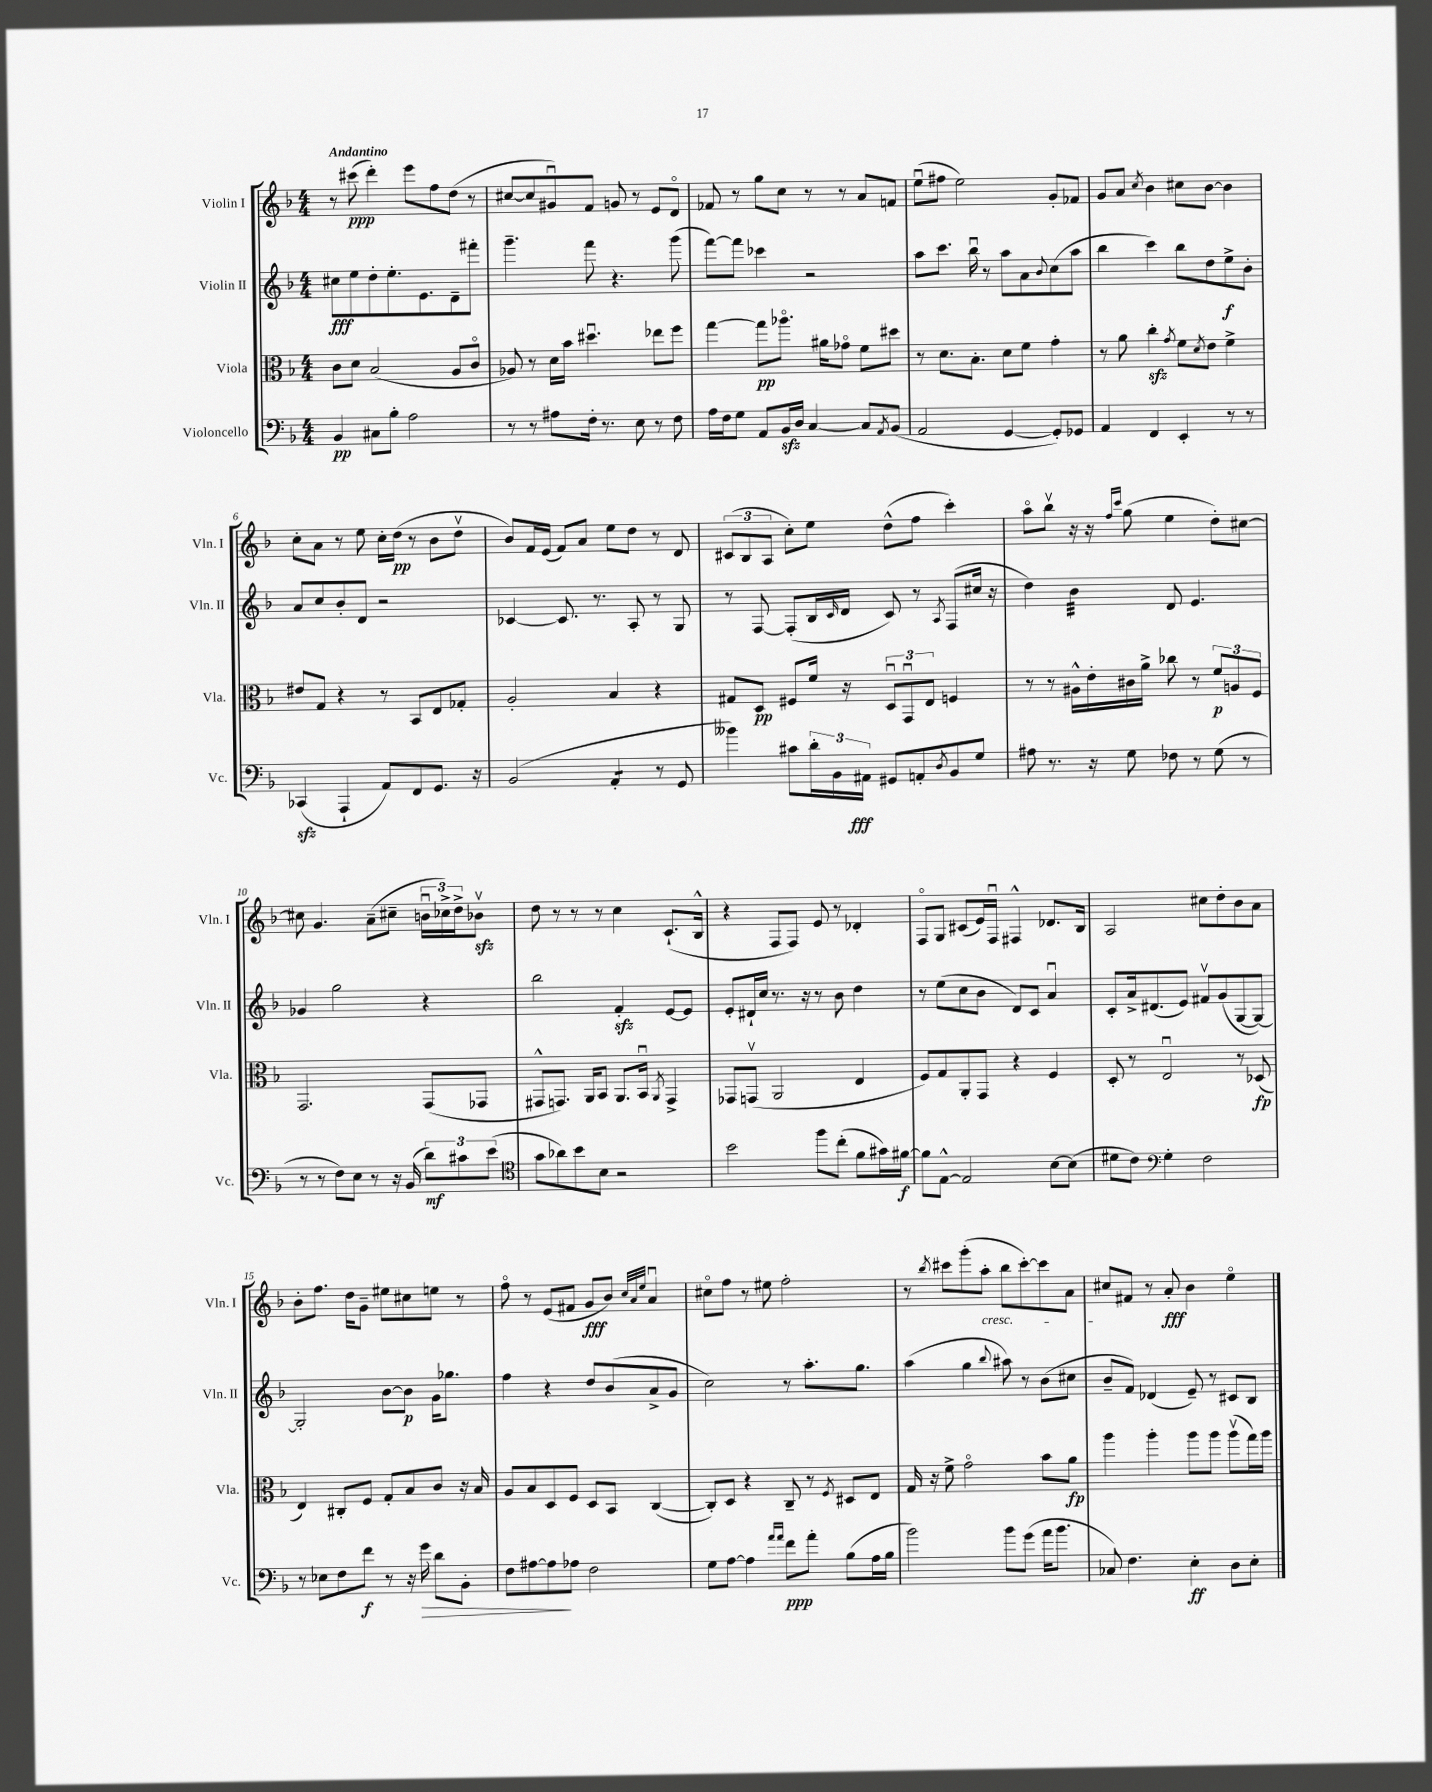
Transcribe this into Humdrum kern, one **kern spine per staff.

**kern	**kern	**kern	**kern
*staff4	*staff3	*staff2	*staff1
*clefF4	*clefC3	*clefG2	*clefG2
*k[b-]	*k[b-]	*k[b-]	*k[b-]
*M4/4	*M4/4	*M4/4	*M4/4
4BB-/	8c\L	8cc#\L	8r
.	8d\J	8ee\	(8ccc#\
8C#\L	(2B-/	8dd'\	4ddd'\)
8B-'\J	.	8.ee'\	.
2A\	.	.	8eee\L
.	.	8.e\	.
.	.	.	8ff\
.	8A/L	8d~\	(8dd\J
.	8co/J	8fff#'\J	8r
=	=	=	=
8r	8A-/)	4.ggg~\	[8cc#/L
8r	8r	.	8cc#/]
8A#\L	16d\LL	.	8g#u/)
.	16b-\JJ	.	.
16F'\Jk	4.dd#u\	8fff\	8f/J
8.r	.	.	.
.	.	4.r	8g/
8E\	.	.	8r
8r	8ee-\L	.	8e/L
8F\	8ff\J	(8ggg\	8do/J
=	=	=	=
16A\LL	[4gg\	[8fff\L)	8f-/
16F\J	.	.	.
8G\J	.	8fff\]J	8r
8AA/L	8gg\]L	4ccc-\	8gg\L
16BB-/L	8.aa-o\J	.	8cc\J
16D/JJ	.	.	.
[4C/	.	2r	8r
.	16a#\LK	.	.
.	8g-o\J	.	8r
8C/]L	8f\L	.	8a/L
8qAA/	.	.	.
(8BB-/J	8dd#\J	.	8f/J
=	=	=	=
2AA/	8r	8aa\L	(8eeu\L
.	8.d\L	8.ccc\J	8ff#\J
.	.	.	2ee\)
.	8.B-'\J	16bb-u\	.
.	.	8r	.
[4GG/	8d\L	8aa\L	.
.	8f\J	8a\	.
.	.	8qqb-/	.
8GG'/]L)	4g'\	(8cc\	8g'/L
8GG-/J	.	8aa\J	8f-/J
=	=	=	=
4AA/	8r	4bb-\	8g/L
.	8a\	.	8a/J
.	.	.	8qcc/
4FF/	4cc'\	4ccc\)	4b-\
.	8qg/	.	.
4EE'/	8f\L	8bb-\L	8cc#\L
.	8qd/	.	.
.	8e\J	8dd\	[8b-\J
8r	4f^\	8ee^\	4b-\]
8r	.	8b-'\J	.
=	=	=	=
(4CC-/	8e#/L	8a/L	8cc'\L
.	8G/J	8cc/	8a\J
4AAA`/	4r	8b-'/	8r
.	.	8d/J	8ee\
8AA/L)	8r	2r	16cc'\LL
.	.	.	(16dd\JJ
8FF/	8BB-/L	.	8r
8.GG/J	8E/	.	8b-\L
.	8G-'/J	.	8ddv\J
16r	.	.	.
=	=	=	=
(2BB-/	2A'/	[4c-/	8b-/L)
.	.	.	16f/L
.	.	.	(16e/JJ
.	.	8.c-/]	8f/L)
.	.	.	8a/J
.	.	8.r	.
4AA'/	4B-/	.	8ee\L
.	.	8A'/	8dd\J
8r	4r	8r	8r
8GG/	.	8G/	8d/
=	=	=	=
4b--\)	8G#/L	8r	(12c#/L
.	.	.	12B-/
.	8D/J	[8F/	.
.	.	.	12A/J
8c#\L	8F#/L	(8F'/]L	8cc'\L)
24d'\L	16f/Jk	16B-/L	8ee\J
24BB-\	.	.	.
.	.	16qqc/	.
.	16r	16d/JJ	.
24AA#\JJ	.	.	.
8GG#/L	12Du/L	8c/)	(8dd^^\L
.	12GGu/	.	.
8AA'/	.	8r	8ff\J
.	12E/J	.	.
8qD/	.	8qA/	.
8BB-/	4F/	(8F/L	4ccc'\)
8G/J	.	16cc#/Jk	.
.	.	16r	.
=	=	=	=
8A#\	8r	4dd\)	8aao\L
8.r	8r	.	8bb-v\J
.	16A#^^\LL	4b-\	16r
16r	16e'\	.	16r
.	.	.	16qqff/LL
.	.	.	16qqccc/JJ
8G\	16c#\	.	(8gg\
.	16a^\JJ	.	.
8F-\	8cc-\	8d/	4ee\
8r	8r	4.e/	.
(8G\	12f/L	.	8dd'\L)
.	12A/	.	.
8r	.	.	[8cc#\J
.	12F/J	.	.
=	=	=	=
8r	2.GG/	4g-/	8cc#\]
8r	.	.	4.g/
8F\L)	.	2gg\	.
8E\J	.	.	.
8r	.	.	(8a~\L
16r	.	.	8cc#~\J
(16BB-/	.	.	.
12d\L)	(8GG/L	4r	24bu\LL
.	.	.	24cc-^\)
12c#\	.	.	24dd^\J
.	8GG-/J	.	8b-v\J
(12e\J	.	.	.
=	=	=	=
*clefC4	*	*	*
8g\L	8GG#^^/L	2bb-\	8dd\
8a-\)	8.GG/J)	.	8r
8b-\	.	.	8r
.	16AA/LK	.	.
8B-\J	8BB-/J	.	8r
2r	8.AA/L	4f'/	4cc\
.	16BB-u/Jk	.	.
.	8qAA/	.	.
.	4GG^/	[8e/L	(8.c`/L
.	.	8e/]J	.
.	.	.	16B-^^/Jk
=	=	=	=
2b-\	8GG-/L	8e'/L	4r
.	(8GGv/J	16d#`/L	.
.	.	16cc/JJ	.
.	2AA/	8.r	8F/L
.	.	.	8F/J)
.	.	16r	.
8ff\L	.	8r	8e/
(8cc'\J	.	8b-\	8r
8f\L	4E/	4dd\	4d-'/
16g#\L)	.	.	.
[16f#\JJ	.	.	.
=	=	=	=
8f#\]L	8F/L)	8r	8Fo/L
[8E^^\J	8G/	(8ee\L	8G/J
2E/]	8AA'/	8cc\	(8c#/L
.	8GG/J	8b-\J	16e/L)
.	.	.	16Fu/JJ
.	4r	8d/L)	4F#^^/
.	.	8c/J	.
[8B-\L	4F/	4au/	8.d-/L
(8B-\]J	.	.	.
.	.	.	16B-/Jk
=	=	=	=
8d#\L	8D'/	8c'/L	2A/
8c\J)	8r	16a^/k	.
.	.	(8.d#/	.
*clefF4	*	*	*
4G'\	2Eu/	.	.
.	.	8e/J)	.
2F\	.	8f#v/L	8cc#\L
.	.	(8g/	8dd'\
.	8r	[8G/	8b-\
.	(8D-/	8G/_J)	8a\J
=	=	=	=
8r	4E/)	2G'/]	8b-'\L
8E-\L	.	.	8.ff\J
8F\	8C#'/L	.	.
.	.	.	16dd\LK
8f\J	8F/J	.	8g~\J
8r	8G'/L	[8b-\L	8ee#\L
16r	8B-/	8b-\]J	8cc#\
16g\	.	.	.
8d\L	8c/J	16g\LK	8ee\J
.	.	8.gg-\J	.
8BB-'\J	16r	.	8r
.	16B-/	.	.
=	=	=	=
8F\L	8A/L	4ff\	8ffo\
[8A#\	8B-/	.	8r
8A#\]	8D/	4r	(8e/L
8A-\J	8F/J	.	8f#/J
2F\	8D/L	8dd/L	8g/L
.	8BB-/J	(8b-/	8b-/J)
.	.	.	32qqcc/LLL
.	.	.	32qqa/
.	.	.	32qqee/JJJ
.	([4C/	8a^/	4au/
.	.	8g/J	.
=	=	=	=
8G\L	8C'/]L)	2cc\)	8cc#o\L
[8A\J	8D/J	.	8ff\J
4A\]	4r	.	8r
.	.	.	8ee#\
16qqa/LL	.	.	.
16qqa/JJ	.	.	.
8f\L	8C~/	8r	2ff'\
8a'\J	8r	8.aa'\L	.
.	8qF/	.	.
(8B-\L	8D#/L	.	.
.	.	8.gg\J	.
16A\L	8E/J	.	.
16B-\JJ	.	.	.
=	=	=	=
2b-\)	16G/	(4aa\	8r
.	16r	.	.
.	.	.	8qbb-/
.	8f^\	.	8ccc#\L
.	2go\	4gg\	(8ggg'\
.	.	.	8aa'\J
.	.	8qqbb-/	.
8b-\L	.	8aa#\)	8bb-\L
(8g\J	.	8r	[8ccc#'\)
16a\LK	8b-\L	(8b-\L	8ccc#\]
8.b-\J	.	.	.
.	8a\J	8cc#\J	8a\J
=	=	=	=
8C-/)	4aa\	8b-~/L	8cc#/L
4.F\	.	8f/J)	8f#/J
.	4aa'\	(4d-/	8r
.	.	.	8a'/
4E'\	8aa\L	8e~/)	4b-\
.	8aa\J	8r	.
8D\L	(8aav\L	8c#/L	4eeo\
8E'\J	16gg\L)	8B-/J	.
.	16aa\JJ	.	.
==	==	==	==
*-	*-	*-	*-
